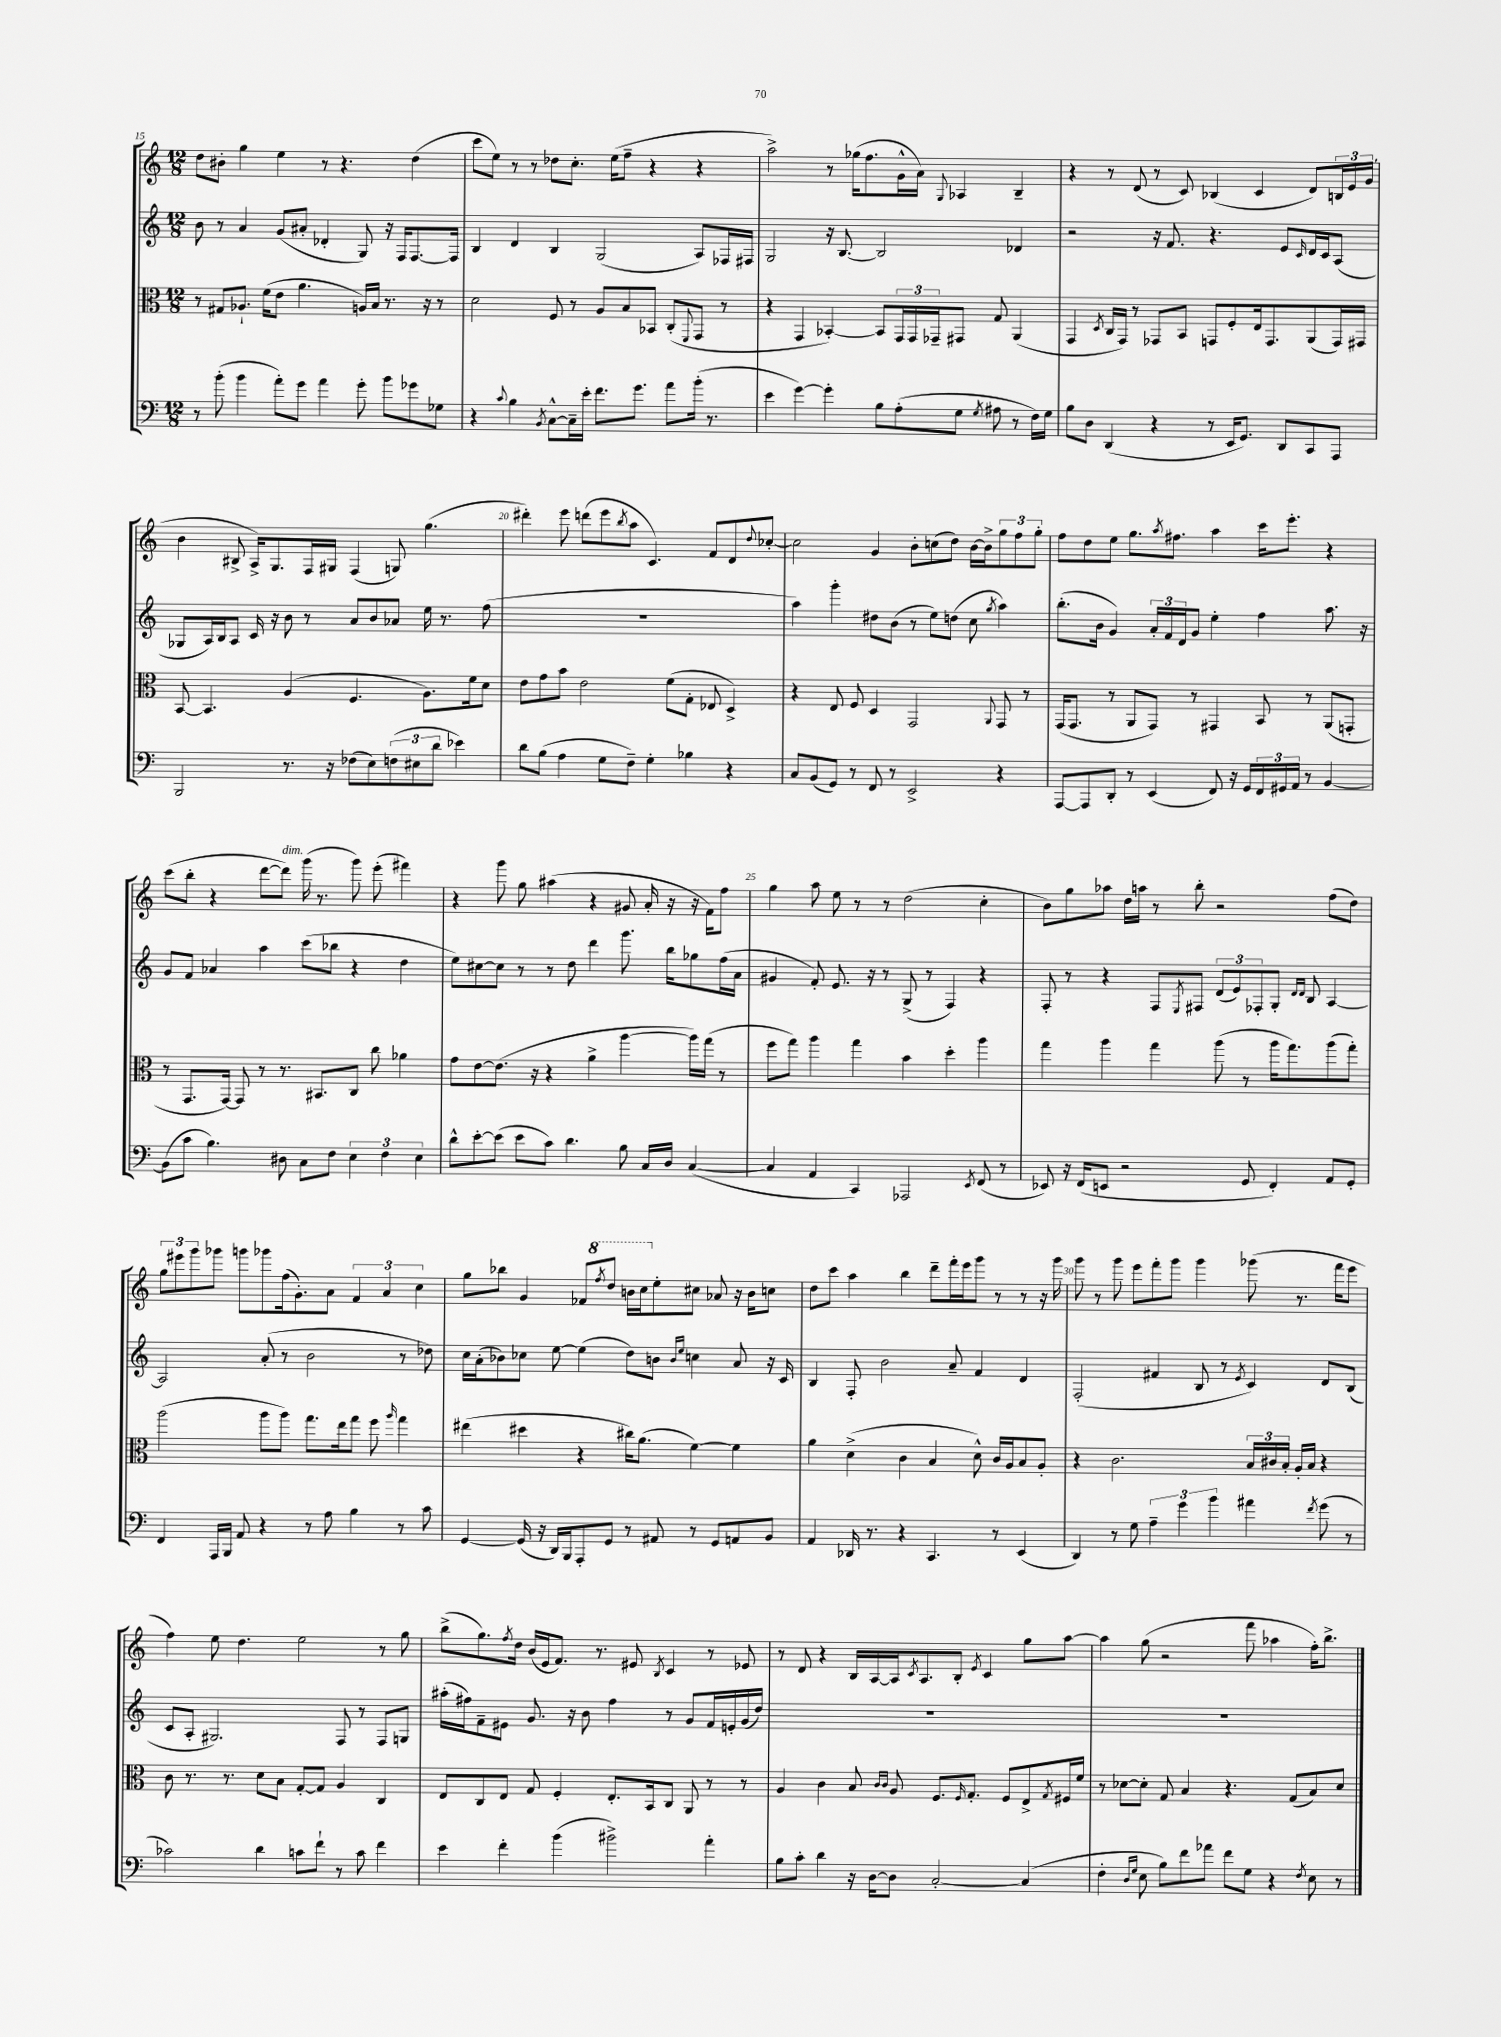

**kern	**kern	**kern	**kern
*staff4	*staff3	*staff2	*staff1
*clefF4	*clefC3	*clefG2	*clefG2
*k[]	*k[]	*k[]	*k[]
*M12/8	*M12/8	*M12/8	*M12/8
8r	8r	8b	8dd
(8b'	8G#	8r	8b#'
4b	8.A-`	4a	4gg
.	(16f	.	.
8a')	8e	(8g	4ee
8g	4.a	8a#'	.
4a	.	4d-'	8r
.	.	.	4.r
8g'	16A)	8G)	.
.	16B	.	.
8b	8.r	16r	.
.	.	16F	.
8g-	.	[8.F	(4dd
.	16r	.	.
8G-	8r	.	.
.	.	16F]	.
=	=	=	=
4r	2d	4B	8ccc
.	.	.	8ee)
8qqc	.	.	.
4B	.	4d	8r
.	.	.	8r
8qBB	.	.	.
[8C^^	8F	4B	8dd-
16C~]	8r	.	8.cc'
16e'	.	.	.
8.f	8A	(2G	.
.	.	.	(16ee
.	8B	.	8ff~
8.g	.	.	.
.	8BB-	.	4r
8a	(8C'	.	.
.	8qqFF	.	.
(16b'	8GG	8A)	4r
8.r	.	.	.
.	8r	16F-	.
.	.	16F#	.
=	=	=	=
4e	4r	2G	2aa^)
[4g)	4GG	.	.
4g']	[4BB-')	16r	8r
.	.	[8.B	.
.	.	.	(16gg-
.	.	.	8.ff
8B	8BB-]	2B]	.
(8A'	24GG	.	16g^^
.	24GG	.	.
.	.	.	16a)
.	24GG-~	.	.
.	.	.	8qqG
8G	8GG#	.	4A-
8qG	.	.	.
8A#	8G	.	.
8r	(4AA	4d-	4B~
16F)	.	.	.
16G	.	.	.
=	=	=	=
8B	4GG	2r	4r
8D	.	.	.
.	8qD	.	.
(4DD	16C	.	8r
.	16GG)	.	.
.	8r	.	(8d
4r	8GG-	16r	8r
.	.	8.f	.
.	8BB	.	8c)
8r	8GG	4.r	(4B-
16EE	8F'	.	.
8.GG)	.	.	.
.	16E	.	4c
.	8.GG	.	.
8DD	.	8e	.
.	.	16qqc	.
8CC	(8AA	16d	8d)
.	.	16c	.
8AAA	16GG)	(8A	24B
.	.	.	24e
.	16GG#	.	.
.	.	.	(24g
=	=	=	=
2BBB	[8BB	8G-	4b
.	4.BB]	16A)	.
.	.	16B	.
.	.	8A	8B#^
.	.	16c	16A^)
.	.	16r	8.G
8.r	(4A	8b	.
.	.	8r	16F
16r	.	.	16G#
(8F-	4.F	8a	(4F
8E)	.	8b	.
(12F	.	8a-	8G)
12E#	.	.	.
.	8.A)	16ee	(4.gg
12d	.	.	.
.	.	8.r	.
4e-)	.	.	.
.	16f	.	.
.	8d	(8ff	.
=	=	=	=
8d	8e	1.r	4ddd#')
(8B	8g	.	.
4A	8b	.	8eee
.	2e	.	(8ddd
8G	.	.	8eee
.	.	.	8qbb
8F~)	.	.	8aa
4G'	.	.	4.c)
.	(8f	.	.
4B-	8G'	.	.
.	8E-	.	8f
4r	4D^)	.	8d
.	.	.	8qqdd
.	.	.	[8cc-'
=	=	=	=
8C	4r	4aa)	2cc-]
(8BB	.	.	.
8GG)	8E	4ggg'	.
8r	8F	.	.
8FF	4D	8dd#	4g
8r	.	(8b	.
2EE^	2GG	8r	8b'
.	.	8ee)	(8cc
.	.	(8dd	8dd)
.	.	8cc	[16b
.	.	.	16b^]
.	8qqAA	8qgg	.
4r	8GG	4aa)	12gg
.	.	.	12ff
.	8r	.	.
.	.	.	12gg'
=	=	=	=
[8AAA	(16GG	(8.bb'	8ff
.	8.GG	.	.
8AAA]	.	.	8dd
.	.	16b	.
8DD'	8r	4g)	8ee
8r	8AA	.	8.gg
(4EE	8GG)	24a'	.
.	.	24f	.
.	.	.	8qaa
.	.	.	8.ff#
.	.	24d	.
.	8r	8g	.
8FF)	4GG#	4ee'	4aa
16r	.	.	.
16GG	.	.	.
24FF	8BB	4ff	16ccc
24GG#	.	.	.
.	.	.	8.eee'
24AA	.	.	.
8r	8r	.	.
[4BB	(8AA	8.aa	4r
.	8GG'	.	.
.	.	16r	.
=	=	=	=
(8BB]	8r	8g	(8ccc
8c	8.GG	8f	8bb'
4.B)	.	4a-	4r
.	[16GG)	.	.
.	8GG]	.	.
.	8r	4aa	[8ddd
8D#	8.r	.	8ddd])
8C	.	(8ccc	(16ggg
.	8.BB#	.	8.r
8F	.	8bb-	.
6E	8C	4r	8ggg)
.	8cc	.	(8eee'
6F	.	.	.
.	4a-	4dd	4fff#)
6E	.	.	.
=	=	=	=
8d^^	8g	8ee)	4r
[8e'	[8e	[8cc#	.
(8e]	(8.e]	8cc#]	8ggg
8e	.	8r	8gg
.	16r	.	.
8c)	4r	8r	(4aa#
4.d	.	8dd	.
.	4a^	4ddd	4r
8B	[4aa	8.ggg	8g#
16C	.	.	16a'
16D	.	16bb	16r
([4C	16aa])	8gg-	16r
.	(16gg	.	16f)
.	8r	(16ff	8ff
.	.	16a	.
=	=	=	=
4C]	8ff	4g#	4gg
.	8gg)	.	.
4AA	4aa	8f')	8aa
.	.	8.e	8ee
4CC)	4gg	.	8r
.	.	16r	.
.	.	8r	8r
2AAA-	4b	(8G^	(2dd
.	.	8r	.
.	4dd'	4F)	.
8qEE	.	.	.
(8FF	4aa	4r	4cc'
8r	.	.	.
=	=	=	=
8EE-)	4gg	8F'	8b)
16r	.	8r	8gg
(16FF	.	.	.
8EE	4aa	4r	8aa-
2r	.	.	16dd
.	.	.	16aa
.	4gg	8F	8r
.	.	8qE	.
.	.	8F#	8bb'
.	(8aa	(12d	2r
.	.	12e)	.
8GG	8r	.	.
.	.	12F-'	.
4FF')	16aa	8G'	.
.	8.gg)	.	.
.	.	16qqd	.
.	.	16qqd	.
.	.	8B	.
8AA	(8aa	[4A	(8ff
8GG'	8gg')	.	8dd)
=	=	=	=
4FF	(2aa	2A]	12gg
.	.	.	12eee#
.	.	.	12ggg
16AAA	.	.	8ggg-
16BBB	.	.	.
8AA	.	.	8ggg
4r	8aa	(8a'	8ggg-
.	8aa)	8r	(16ff
.	.	.	8.g')
8r	8.gg	2b	.
8A	.	.	8a
.	16ee	.	.
4B	8gg	.	6f
.	8ff	.	.
.	.	.	6a
.	16qqaa	.	.
8r	4gg	8r	.
.	.	.	6cc
8c	.	8dd-)	.
=	=	=	=
[4GG	(4ee#	16cc	8gg
.	.	(16a'	.
.	.	8b-)	8bb-
(16GG]	4dd#	8cc-	4g
16r	.	.	.
16DD)	.	[8ee	.
16BBB	.	.	.
8AAA'	4r	(4ee]	8f-
.	.	.	8qfff
8GG	.	.	8ddd
8r	16cc#)	8dd)	16bb
.	(8.a	.	16ccc
8AA#	.	8b	8ee'
.	.	16qqb	.
.	.	16qqee	.
8r	[4f)	4cc	8cc#
8GG	.	.	8a-
8AA	4f]	8a	16r
.	.	.	16b
8BB	.	16r	8cc
.	.	16c	.
=	=	=	=
4AA	4a	4B	8dd
.	.	.	8ccc
16DD-	(4d^	8F'	4aa
8.r	.	.	.
.	.	2b	.
4r	4c	.	4bb
4.CC	4B	.	8ddd~
.	.	8a~	16fff'
.	.	.	16eee
.	8d^^)	4f	8ggg
8r	16c	.	8r
.	16A	.	.
(4EE	8B	4d	8r
.	8A'	.	16r
.	.	.	16ggg
=	=	=	=
4DD)	4r	(2F'	8ggg
.	.	.	8r
8r	2.c	.	8ggg
8G	.	.	8eee
6A~	.	4f#	8fff'
.	.	.	8ggg
6g	.	.	.
.	.	8B	4ggg
6b	.	.	.
.	.	8r	.
.	.	8qe	.
4a#	24B	4c)	(8ggg-
.	24c#	.	.
.	24B'	.	.
.	16A'	.	8.r
.	16B	.	.
8qf	.	.	.
(8g	4r	8d	.
.	.	.	16fff
8r	.	(8B	8eee
=	=	=	=
2c-)	8c	8c	4ff)
.	8.r	8A'	.
.	.	2.G#)	8ee
.	8.r	.	.
.	.	.	4.dd
4d	8d	.	.
.	8B	.	.
8c	[8G'	.	2ee
8f`	8G]	.	.
8r	4A	8F	.
8c	.	8r	.
4f	4C	8F	8r
.	.	8G	8gg
=	=	=	=
4e	8E	(16aa#'	(8bb^
.	.	16ff#)	.
.	8C	8f~	8.gg)
4f'	8E	8e#	.
.	.	.	8qff
.	.	.	16dd
.	8G	8.g	(16b
.	.	.	16e
(4b	4F'	.	8.f)
.	.	16r	.
.	.	8b	.
.	.	.	8.r
2b#^)	8.E'	4ff#	.
.	.	.	8e#
.	16BB	.	.
.	.	.	8qB
.	8C	8r	4c
.	8AA	8g	.
4a'	8r	16f	8r
.	.	16e'	.
.	8r	(16g	8e-
.	.	16dd)	.
=	=	=	=
8B	4A	1.r	8r
8c'	.	.	8d
4d	4c	.	4r
16r	8B	.	16B
[16D	.	.	[16A
.	16qqc	.	.
.	16qqc	.	.
8D]	8A	.	16A]
.	.	.	8qc
.	.	.	8.A
[2C'	8.F	.	.
.	.	.	8B'
.	16qqF	.	.
.	8.G'	.	.
.	.	.	8qe
.	.	.	4c
.	8F	.	.
(4C]	8E^	.	8gg
.	8qG	.	.
.	16F#	.	[8aa
.	16f	.	.
=	=	=	=
4F'	8r	1.r	4aa]
.	[8d-	.	.
16qqD	.	.	.
16qqG	.	.	.
8E	8d-']	.	(8gg
8B)	8G	.	2r
8f	4B	.	.
8a-	.	.	.
8f	4.r	.	.
8G	.	.	8fff
4r	.	.	4aa-
.	(8G	.	.
8qF	.	.	.
8E	8B)	.	16ff')
.	.	.	8.bb^
8r	8d-	.	.
==	==	==	==
*-	*-	*-	*-
